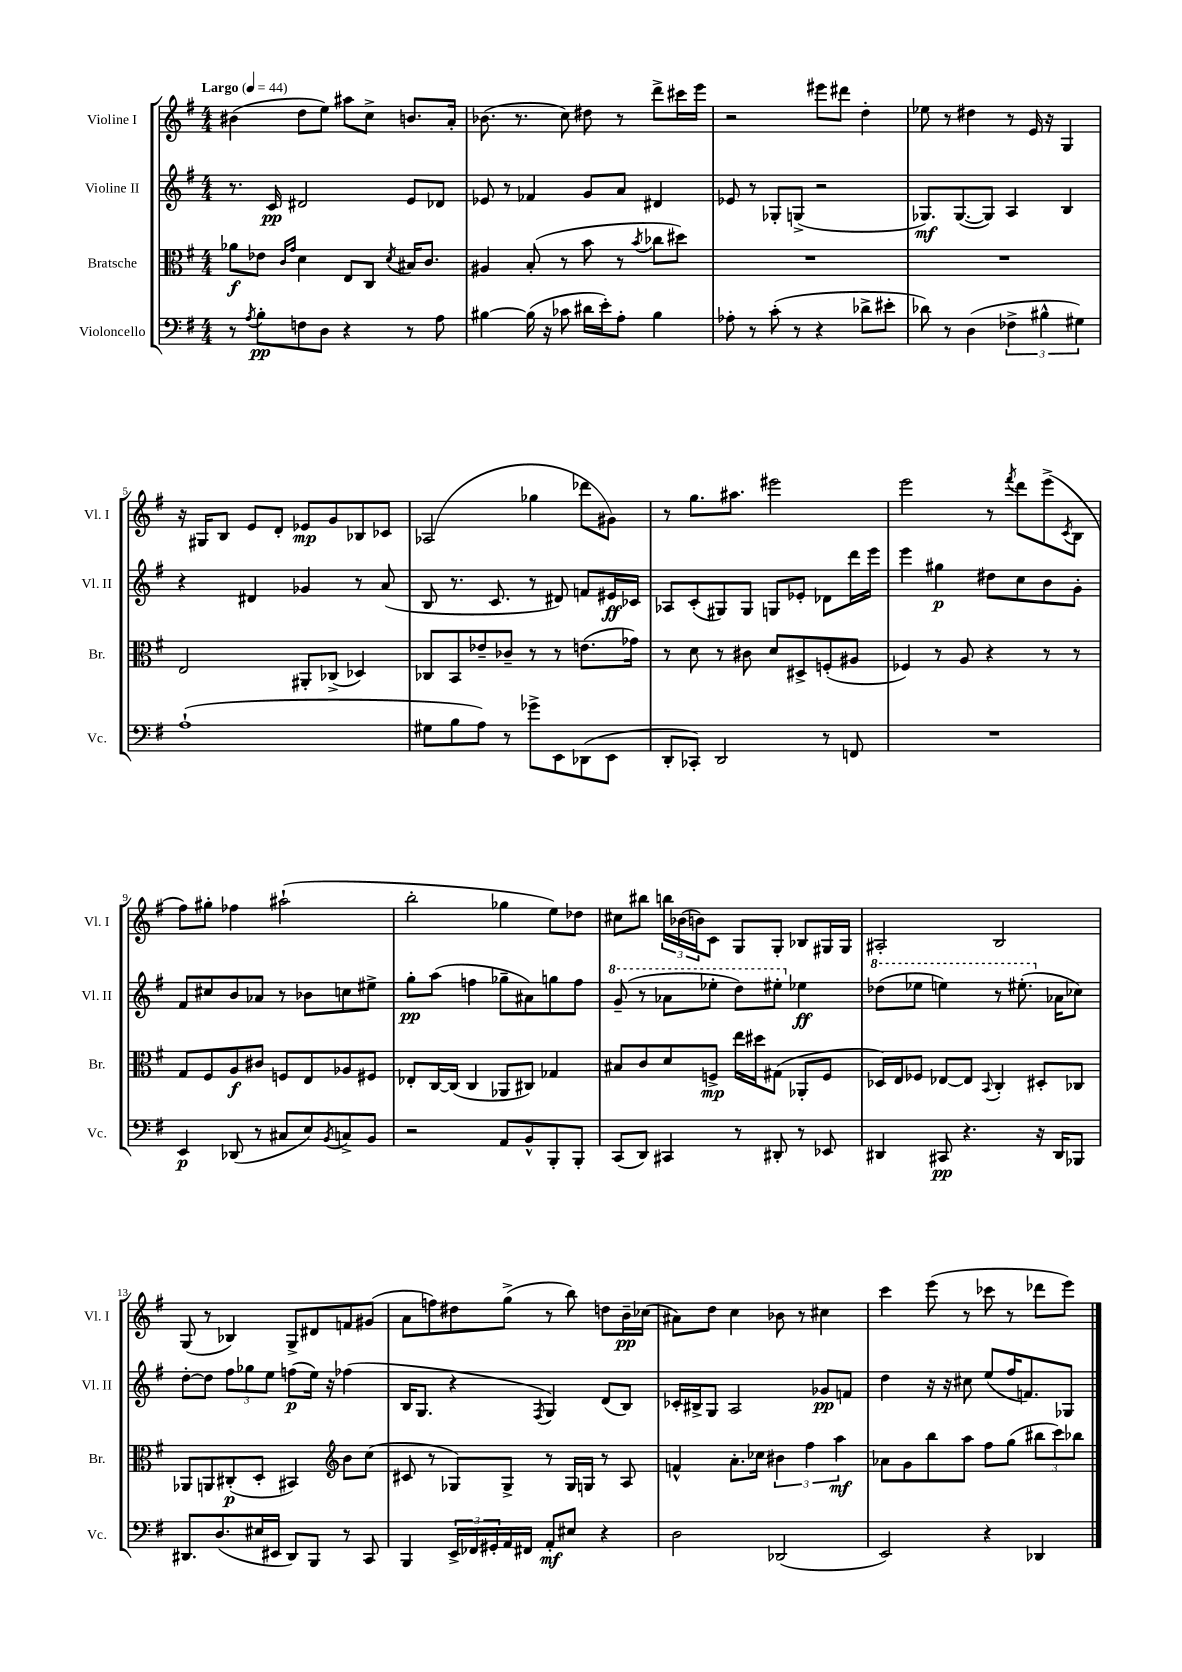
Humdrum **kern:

**kern	**dynam	**kern	**dynam	**kern	**dynam	**kern	**dynam
*part4	*part4	*part3	*part3	*part2	*part2	*part1	*part1
*staff4	*staff4	*staff3	*staff3	*staff2	*staff2	*staff1	*staff1
*I"Violoncello	*	*I"Bratsche	*	*I"Violine II	*	*I"Violine I	*
*I'Vc.	*	*I'Br.	*	*I'Vl. II	*	*I'Vl. I	*
*clefF4	*	*clefC3	*	*clefG2	*	*clefG2	*
*k[f#]	*	*k[f#]	*	*k[f#]	*	*k[f#]	*
*M4/4	*	*M4/4	*	*M4/4	*	*M4/4	*
*MM44	*	*MM44	*	*MM44	*	*MM44	*
=1	=1	=1	=1	=1	=1	=1	=1
!	!	!	!	!	!	!LO:TX:a:B:t=Largo	!
8r	.	8a-X\L	f	8.r	.	(4b#X\	.
8qA/	.	.	.	.	.	.	.
8B'\L	pp	8e-X\J	.	.	.	.	.
.	.	.	.	16c/	pp	.	.
.	.	16qqc/LL	.	.	.	.	.
.	.	16qqg/JJ	.	.	.	.	.
8Fn\	.	4d\	.	2d#X/	.	8dd\L	.
8D\J	.	.	.	.	.	8ee\J)	.
4r	.	8E/L	.	.	.	8aa#X\L	.
.	.	8C/J	.	.	.	8cc^\J	.
.	.	8qd/	.	.	.	.	.
8r	.	16B#X/KL	.	8e/L	.	8.bn/L	.
.	.	8.c/J	.	.	.	.	.
8A\	.	.	.	8d-X/J	.	.	.
.	.	.	.	.	.	16a'/Jk	.
=2	=2	=2	=2	=2	=2	=2	=2
[4B#X\	.	4A#X/	.	8e-X/	.	(8.b-X\	.
.	.	.	.	8r	.	.	.
.	.	.	.	.	.	8.r	.
(16B#\]	.	(8B'/	.	4f-X/	.	.	.
16r	.	.	.	.	.	.	.
8c-X\	.	8r	.	.	.	8cc\)	.
16d#X\LL	.	8b\	.	8g/L	.	8dd#X\	.
16e'\J)	.	.	.	.	.	.	.
8A'\J	.	8r	.	8a/J	.	8r	.
.	.	8qb/	.	.	.	.	.
4B#\	.	8cc-X\L	.	4d#X/	.	8ddd^\L	.
.	.	8dd#X\J)	.	.	.	16ccc#X\L	.
.	.	.	.	.	.	16eee\JJ	.
=3	=3	=3	=3	=3	=3	=3	=3
8A-X'\	.	1r	.	8e-X/	.	2r	.
8r	.	.	.	8r	.	.	.
(8c'\	.	.	.	8G-X'/L	.	.	.
8r	.	.	.	(8Gn^/J	.	.	.
4r	.	.	.	2r	.	8eee#X\L	.
.	.	.	.	.	.	8ddd#X\J	.
8d-X^\L	.	.	.	.	.	4dd'\	.
8e#X'\J	.	.	.	.	.	.	.
=4	=4	=4	=4	=4	=4	=4	=4
8d-X\)	.	1r	.	8.G-X/L)	mf	8ee-X\	.
8r	.	.	.	.	.	8r	.
.	.	.	.	([8.G-/	.	.	.
(4D\	.	.	.	.	.	4dd#X\	.
.	.	.	.	8G-/J])	.	.	.
6F-X^\	.	.	.	4A/	.	8r	.
.	.	.	.	.	.	16e/	.
6B#X^^\	.	.	.	.	.	.	.
.	.	.	.	.	.	16r	.
.	.	.	.	4B/	.	4G/	.
6G#X\)	.	.	.	.	.	.	.
!!LO:LB:g=z
=5	=5	=5	=5	=5	=5	=5	=5
(1A`	.	2E/	.	4r	.	16r	.
.	.	.	.	.	.	16G#X/KL	.
.	.	.	.	.	.	8B/J	.
.	.	.	.	4d#X/	.	8e/L	.
.	.	.	.	.	.	8d'/J	.
.	.	8AA#X'/L	.	4g-X/	.	8e-X/L	mp
.	.	(8C-X^/J	.	.	.	8g/	.
.	.	4D-X/)	.	8r	.	8B-X/	.
.	.	.	.	(8a/	.	8c-X/J	.
=6	=6	=6	=6	=6	=6	=6	=6
8G#X\L	.	8C-X/L	.	8B/	.	(2A-X/	.
8B\	.	8BB/	.	8.r	.	.	.
8A\J)	.	8e-X~/	.	.	.	.	.
.	.	.	.	8.c/	.	.	.
8r	.	8c-X~/J	.	.	.	.	.
8g-X^\L	.	8r	.	8r	.	4gg-X\	.
8EE\	.	8r	.	8d#X/)	.	.	.
(8DD-X\	.	(8.en\L	.	8fn/L	.	8ddd-X\L	.
8EE\J	.	.	.	16e#X/L	ff	8g#X\J)	.
.	.	16g-X\Jk)	.	16c-X/JJ	.	.	.
=7	=7	=7	=7	=7	=7	=7	=7
8DD'/L	.	8r	.	8A-X/L	.	8r	.
8CC-X'/J)	.	8d\	.	(8c'/	.	8.gg\L	.
2DD/	.	8r	.	8G#X/)	.	.	.
.	.	.	.	.	.	8.aa#X\J	.
.	.	8c#X\	.	8G#/J	.	.	.
.	.	8d/L	.	8Gn/L	.	2eee#X\	.
.	.	8D#X^/	.	8e-X'/J	.	.	.
8r	.	(8Fn'/	.	8d-X\L	.	.	.
8FFn/	.	8A#X/J	.	16ddd\L	.	.	.
.	.	.	.	16eee\JJ	.	.	.
=8	=8	=8	=8	=8	=8	=8	=8
1r	.	4F-X/)	.	4eee\	.	2eee\	.
.	.	8r	.	4gg#X\	p	.	.
.	.	8A/	.	.	.	.	.
.	.	4r	.	8dd#X\L	.	8r	.
.	.	.	.	.	.	8qfff#/	.
.	.	.	.	8cc\	.	8ddd\L	.
.	.	8r	.	8b\	.	(8eee^\	.
.	.	.	.	.	.	8qc/	.
.	.	8r	.	8g'\J	.	8B\J	.
!!LO:LB:g=z
=9	=9	=9	=9	=9	=9	=9	=9
4EE/	p	8G/L	.	8f#/L	.	8ff#\L)	.
.	.	8F#/	.	8cc#X/	.	8gg#X'\J	.
(8DD-X/	.	8A/	f	8b/	.	4ff-X\	.
8r	.	8c#X/J	.	8a-X/J	.	.	.
8C#X/L	.	8Fn/L	.	8r	.	(2aa#X`\	.
8E/)	.	8E/	.	8b-X\L	.	.	.
8qBB/	.	.	.	.	.	.	.
8Cn^/	.	8A-X/	.	8ccn\	.	.	.
8BB/J	.	8F#X/J	.	8ee#X^\J	.	.	.
=10	=10	=10	=10	=10	=10	=10	=10
2r	.	8E-X'/L	.	8gg'\L	pp	2bb'\	.
.	.	[16C/L	.	(8aa\J	.	.	.
.	.	(16C/JJ]	.	.	.	.	.
.	.	4C/	.	4ffn\	.	.	.
8AA/L	.	8AA-X/L	.	8gg-X~\L	.	4gg-X\	.
8BB^^/	.	8C#X/J)	.	8a#X\)	.	.	.
8BBB'/	.	4G-X/	.	8ggn\	.	8ee\L)	.
8BBB'/J	.	.	.	8ff\J	.	8dd-X\J	.
=11	=11	=11	=11	=11	=11	=11	=11
*	*	*	*	*8va	*	*	*
(8CC/L	.	8B#X/L	.	(8gg~/	.	8cc#X\L	.
8DD/J)	.	8c/	.	8r	.	8bb#X\J	.
4CC#X/	.	8d/	.	8aa-X\L	.	24bbn\LL	.
.	.	.	.	.	.	(24b-X\	.
.	.	.	.	.	.	24bn\J)	.
.	.	8Fn^/J	mp	8eee-X'\J	.	8c\J	.
8r	.	16ee\LL	.	8ddd\L)	.	8G/L	.
.	.	16dd#X\J	.	.	.	.	.
8DD#X'/	.	(8G#X\J	.	8eee#X'\J	.	8G'/J	.
*	*	*	*	*X8va	*	*	*
8r	.	8AA-X'/L	.	4ee-X\	ff	8B-X/L	.
8EE-X/	.	8F/J	.	.	.	16G#X/L	.
.	.	.	.	.	.	16G#/JJ	.
=12	=12	=12	=12	=12	=12	=12	=12
*	*	*	*	*8va	*	*	*
4DD#X/	.	16D-X/LL)	.	(8ddd-X\L	.	2A#X'/	.
.	.	16E/J	.	.	.	.	.
.	.	8F-X/J	.	8eee-X\J	.	.	.
8CC#X/	pp	[8E-X/L	.	4eeen\)	.	.	.
4.r	.	8E-/J]	.	.	.	.	.
.	.	8qqBB/	.	.	.	.	.
.	.	4C'/	.	8r	.	2B/	.
.	.	.	.	(8.eee#X'\	.	.	.
16r	.	8D#X'/L	.	.	.	.	.
*	*	*	*	*X8va	*	*	*
16DD#/KL	.	.	.	16a-X\KL	.	.	.
8BBB-X/J	.	8C-X/J	.	8cc-X\J)	.	.	.
!!LO:LB:g=z
=13	=13	=13	=13	=13	=13	=13	=13
8.DD#X/L	.	8AA-X/L	.	[8dd'\L	.	(8G/	.
.	.	8AAn/	.	8dd\J]	.	8r	.
(8.D/	.	.	.	.	.	.	.
.	.	(8C#X'/	p	12ff#\L	.	4B-X/)	.
.	.	.	.	12gg-X\	.	.	.
16E#X/L	.	8D'/J	.	.	.	.	.
.	.	.	.	12ee\J	.	.	.
16EE#X/JJ	.	.	.	.	.	.	.
8DD#/L)	.	4BB#X/)	.	(8ffn\L	p	8G^/L	.
8BBB/J	.	.	.	16ee\Jk)	.	8d#X/	.
.	.	.	.	16r	.	.	.
*	*	*clefG2	*	*	*	*	*
8r	.	8b\L	.	(4ff-X\	.	8fn/	.
8CC/	.	(8cc\J	.	.	.	(8g#X/J	.
=14	=14	=14	=14	=14	=14	=14	=14
4BBB/	.	8c#X/	.	16B/KL	.	8a\L	.
.	.	.	.	8.G/J	.	.	.
.	.	8r	.	.	.	8ffn\)	.
24EE^/LL	.	8G-X/L)	.	4r	.	8dd#X\	.
24FF-X/	.	.	.	.	.	.	.
24GG#X'/	.	.	.	.	.	.	.
16AA/	.	8G-^/J	.	.	.	(8gg^\J	.
16FF#X/JJ	.	.	.	.	.	.	.
.	.	.	.	8qF#/	.	.	.
8AA'/L	mf	8r	.	4G/)	.	8r	.
8E#X/J	.	16G-/LL	.	.	.	8bb\)	.
.	.	16Gn/JJ	.	.	.	.	.
4r	.	8r	.	(8d/L	.	8ddn\L	.
.	.	8A/	.	8B/J)	.	16b~\L	pp
.	.	.	.	.	.	(16cc-X\JJ	.
=15	=15	=15	=15	=15	=15	=15	=15
2D\	.	4fn^^/	.	16c-X'/LL	.	8a#X\L)	.
.	.	.	.	16B#X^/J	.	.	.
.	.	.	.	8G/J	.	8dd\J	.
.	.	8.a'\L	.	2A/	.	4cc\	.
.	.	16cc-X\Jk	.	.	.	.	.
(2DD-X/	.	6b#X\	.	.	.	8b-X\	.
.	.	.	.	.	.	8r	.
.	.	6ff#\	.	.	.	.	.
.	.	.	.	8g-X/L	pp	4cc#X\	.
.	.	6aa\	mf	.	.	.	.
.	.	.	.	8fn/J	.	.	.
=16	=16	=16	=16	=16	=16	=16	=16
2EE/)	.	8a-X\L	.	4dd\	.	4ccc\	.
.	.	8g\	.	.	.	.	.
.	.	8bb\	.	16r	.	(8eee\	.
.	.	.	.	16r	.	.	.
.	.	8aa\J	.	8cc#X\	.	8r	.
4r	.	8ff#\L	.	(8ee/L	.	8ccc-X\	.
.	.	(8gg\J	.	16ff#/K	.	8r	.
.	.	.	.	8.fn/)	.	.	.
4DD-X/	.	12bb#X\L	.	.	.	8ddd-X\L	.
.	.	12ccc\)	.	.	.	.	.
.	.	.	.	8G-X/J	.	8eee\J)	.
.	.	12bb-X\J	.	.	.	.	.
==	==	==	==	==	==	==	==
*-	*-	*-	*-	*-	*-	*-	*-
